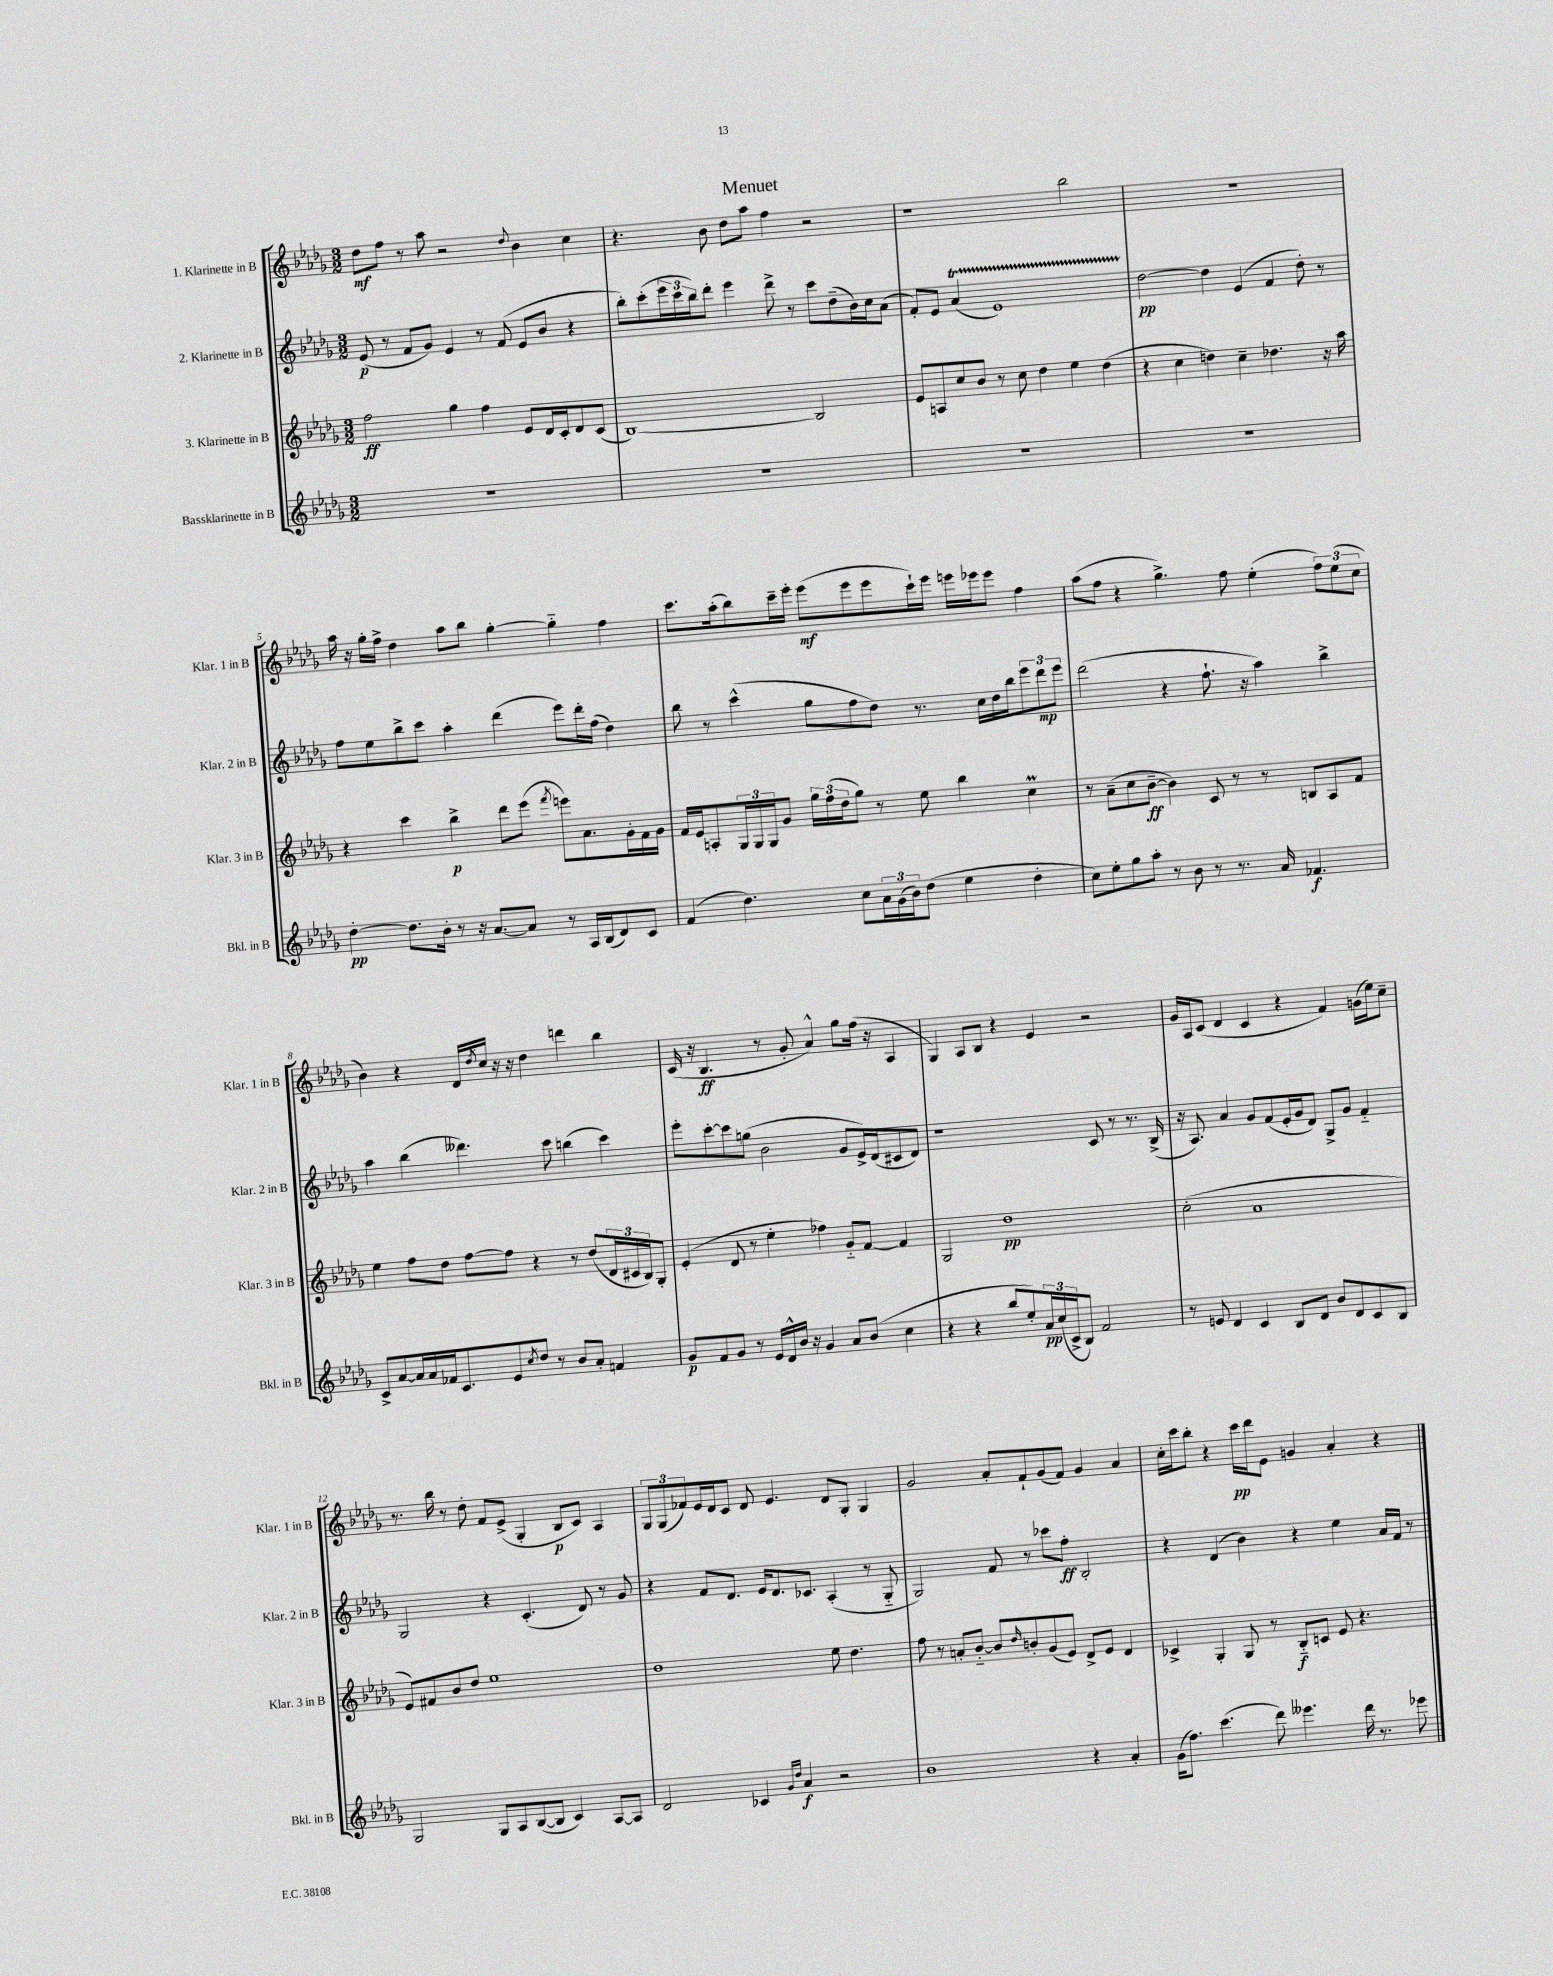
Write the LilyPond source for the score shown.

\header { title = "Menuet" }
<<
\new StaffGroup <<
\new Staff = "s0" \with { instrumentName = "1. Klarinette in B" shortInstrumentName = "Klar. 1 in B" } {
    \clef treble \key des \major \numericTimeSignature \time 3/2
    des''8\mf f''8 r8 aes''8 r2 \appoggiatura { des''8 } bes'4 c''4 |
    r4. bes'8 des''8 aes''8 f''4 r2 |
    r1 bes''2 |
    R1. |
    aes''16 r16 ges''16-. f''16-> des''4 aes''8 bes''8 ges''4~-. ges''4-_ f''4 |
    c'''8. aes''16-.( bes''8) c'''16-- ees'''16-. ees'''8\mf( ees'''8 ees'''8 c'''16-!) ees'''16 e'''16 ees'''16 ees'''8 f''4 |
    aes''8( f''8 r4 ges''4.->) f''8 ees''4-.( \tuplet 3/2 { f''8) ees''8( c''8 } |
    bes'4) r4 des'16 \acciaccatura { des''8 } c''16 r16 r16 des''4 d'''4 bes''4 |
    c'16( r16 bes4.\ff r8 ges'8-. aes'4-^) ges''8 f''16( r16 aes4 |
    ges4) aes8 bes8 r4 ees'4 r2 |
    ges'16 aes16 c'8( des'4 c'4 r4 f'4) g'16( ees''16) c''8-- |
    r8. bes''16 r8 des''8-. f'8 ees'8->( ges4-. bes8\p c'8) aes4 |
    \tuplet 3/2 { ges8 ges8( fes'8) } ees'16 des'16 c'8 des'8 ees'4. des'8 ges8-. ges4 |
    ges'2 aes'8-. f'8-! ges'8( f'8) ges'4 aes'4 |
    c''16-. c'''16 bes''8-. r4 c'''16\pp des'''16 ees'8 g'4 aes'4-. r4 \bar "|." |
}
\new Staff = "s1" \with { instrumentName = "2. Klarinette in B" shortInstrumentName = "Klar. 2 in B" } {
    \clef treble \key des \major \numericTimeSignature \time 3/2
    ees'8\p( r8 f'8 ges'8) ees'4 r8 f'8( ees'8 bes'8 r4 |
    bes''8-.) c'''8-.( \tuplet 3/2 { ees'''16 c'''16 bes''16) } des'''8-. ees'''4 des'''8-> r8 c'''8 des''8--( bes'16) c''16 aes'8( |
    f'8-.) ees'8 aes'4\startTrillSpan( ees'1) |
    des''2~\stopTrillSpan\pp des''4 ees'4( f'4 des''8-.) r8 |
    f''8 ees''8 bes''8-> c'''8 aes''4-. des'''4( ees'''8) des'''16-. f''16( des''4) |
    bes''8 r8 c'''4-^( ges''8 f''8 des''8) r8. c''16 des''16 bes''16 \tuplet 3/2 { ees'''8 des'''8\mp ees'''8 } |
    des'''2( r4 f''8.-! r16 aes''4) bes''4-> |
    aes''4 bes''4( deses'''4.) c'''8 b''4( c'''4) |
    ees'''8-. c'''8~-. c'''8 g''8( bes'2 ges'8 ees'16->) des'16( cis'8 des'8) |
    r1 c'8 r8 r8. bes16->( |
    r16 aes8.) aes'4 ges'8 f'8( ees'16-. ges'16 des'8) ges8-> ges'8 f'4-_ |
    ges2 r4 c'4.-.( des'8) r8 ges'8 |
    r4 f'8 des'8. ees'16 des'8. ces'8. aes4-.( r8 ges8-_ |
    ges2) f'8 r8 ces'''8 f''8-.\ff bes2-. |
    r4 des'4( bes'4) r4 ees''4 aes'16 f'16 r8 \bar "|." |
}
\new Staff = "s2" \with { instrumentName = "3. Klarinette in B" shortInstrumentName = "Klar. 3 in B" } {
    \clef treble \key des \major \numericTimeSignature \time 3/2
    f''2\ff ges''4 f''4 ees'8 des'16 c'16-. des'8 c'8( |
    bes1~) bes2 |
    ees'8 a8 c''8 bes'8 r8 c''8 des''4 ees''4 des''4( |
    r4 c''4 d''4) c''4-- des''4. r16 aes''16 |
    r4 c'''4 bes''4->\p des'''8 ees'''8( \acciaccatura { f'''8 } e'''8) aes'8. ges'16-. f'16 ges'16 |
    f'16 ees'16 a8-. \tuplet 3/2 { ges16 ges16 ges16 } ges'8 \tuplet 3/2 { ges''16 f''16( des''16 } ges''8) r8 ees''8 bes''4 c''4\prall |
    r8 aes'8--( c''8 bes'8~--\ff bes'4) c'8 r8 r8 b8 aes8 f'8 |
    ees''4 f''8 des''8 f''8~ f''8 r4 r8 des''8( \tuplet 3/2 { des'16 cis'16 bes16) } ges8-. |
    ees'4-.( des'8 r8 ees''4-. fes''4) ges'8-_ f'8~ f'4 |
    ges2 des''1\pp |
    c''2-.( aes'1 |
    ees'8) fis'8 bes'8 des''8 ees''1 |
    des''1 ees''8 des''4. |
    f''8 r8 a'8-. bes'8~-_ bes'8 \grace { des''16 } b'8-. ges'8( ees'8) des'8-> ees'8 des'4 |
    ces'4-> ges4-. ges8 r8 bes8-_\f c'8 ees'8 r4. \bar "|." |
}
\new Staff = "s3" \with { instrumentName = "Bassklarinette in B" shortInstrumentName = "Bkl. in B" } {
    \clef treble \key des \major \numericTimeSignature \time 3/2
    R1. |
    R1. |
    R1. |
    R1. |
    des''4~-.\pp des''8. bes'16-. r8 r16 aes'8.~ aes'8 r8 aes16 bes16( des'8) c'8 |
    f'4( des''4.) c''8 \tuplet 3/2 { aes'16 ges'16( bes'16) } des''8( ees''4 des''4-. |
    c''8) ees''8-. ges''8 aes''8-. r8 bes'8 r8 r8. aes'16 fes'4.\f |
    c'8-> aes'8~ aes'16 aes'16 fes'16 c'8. ees'8 \acciaccatura { c''8 } des''8 r8 bes'8 aes'8-. f'4 |
    ges'8\p f'8 ges'8 r8 ees'16 des'16-^ bes'16 r16 ges'4 aes'8 bes'8( c''4 |
    r4 r4 bes''8 ees''8-.) \tuplet 3/2 { aes'16\pp c''16( c'16-> } bes8) f'2 |
    r8 e'8 des'4 c'4 bes8 des'8 bes'8 des'8 c'8 bes8 |
    ges2 ges8 aes8 bes8~( bes8 c'4) aes8~ aes8 |
    des'2 ces'4 \grace { ges'16 des''16 } aes'4\f r2 |
    bes'1 r4 aes'4-. |
    ges'16( f''8.) c'''4.( des'''8) eeses'''4. des'''16 r8. ees'''8 \bar "|." |
}
>>
>>
